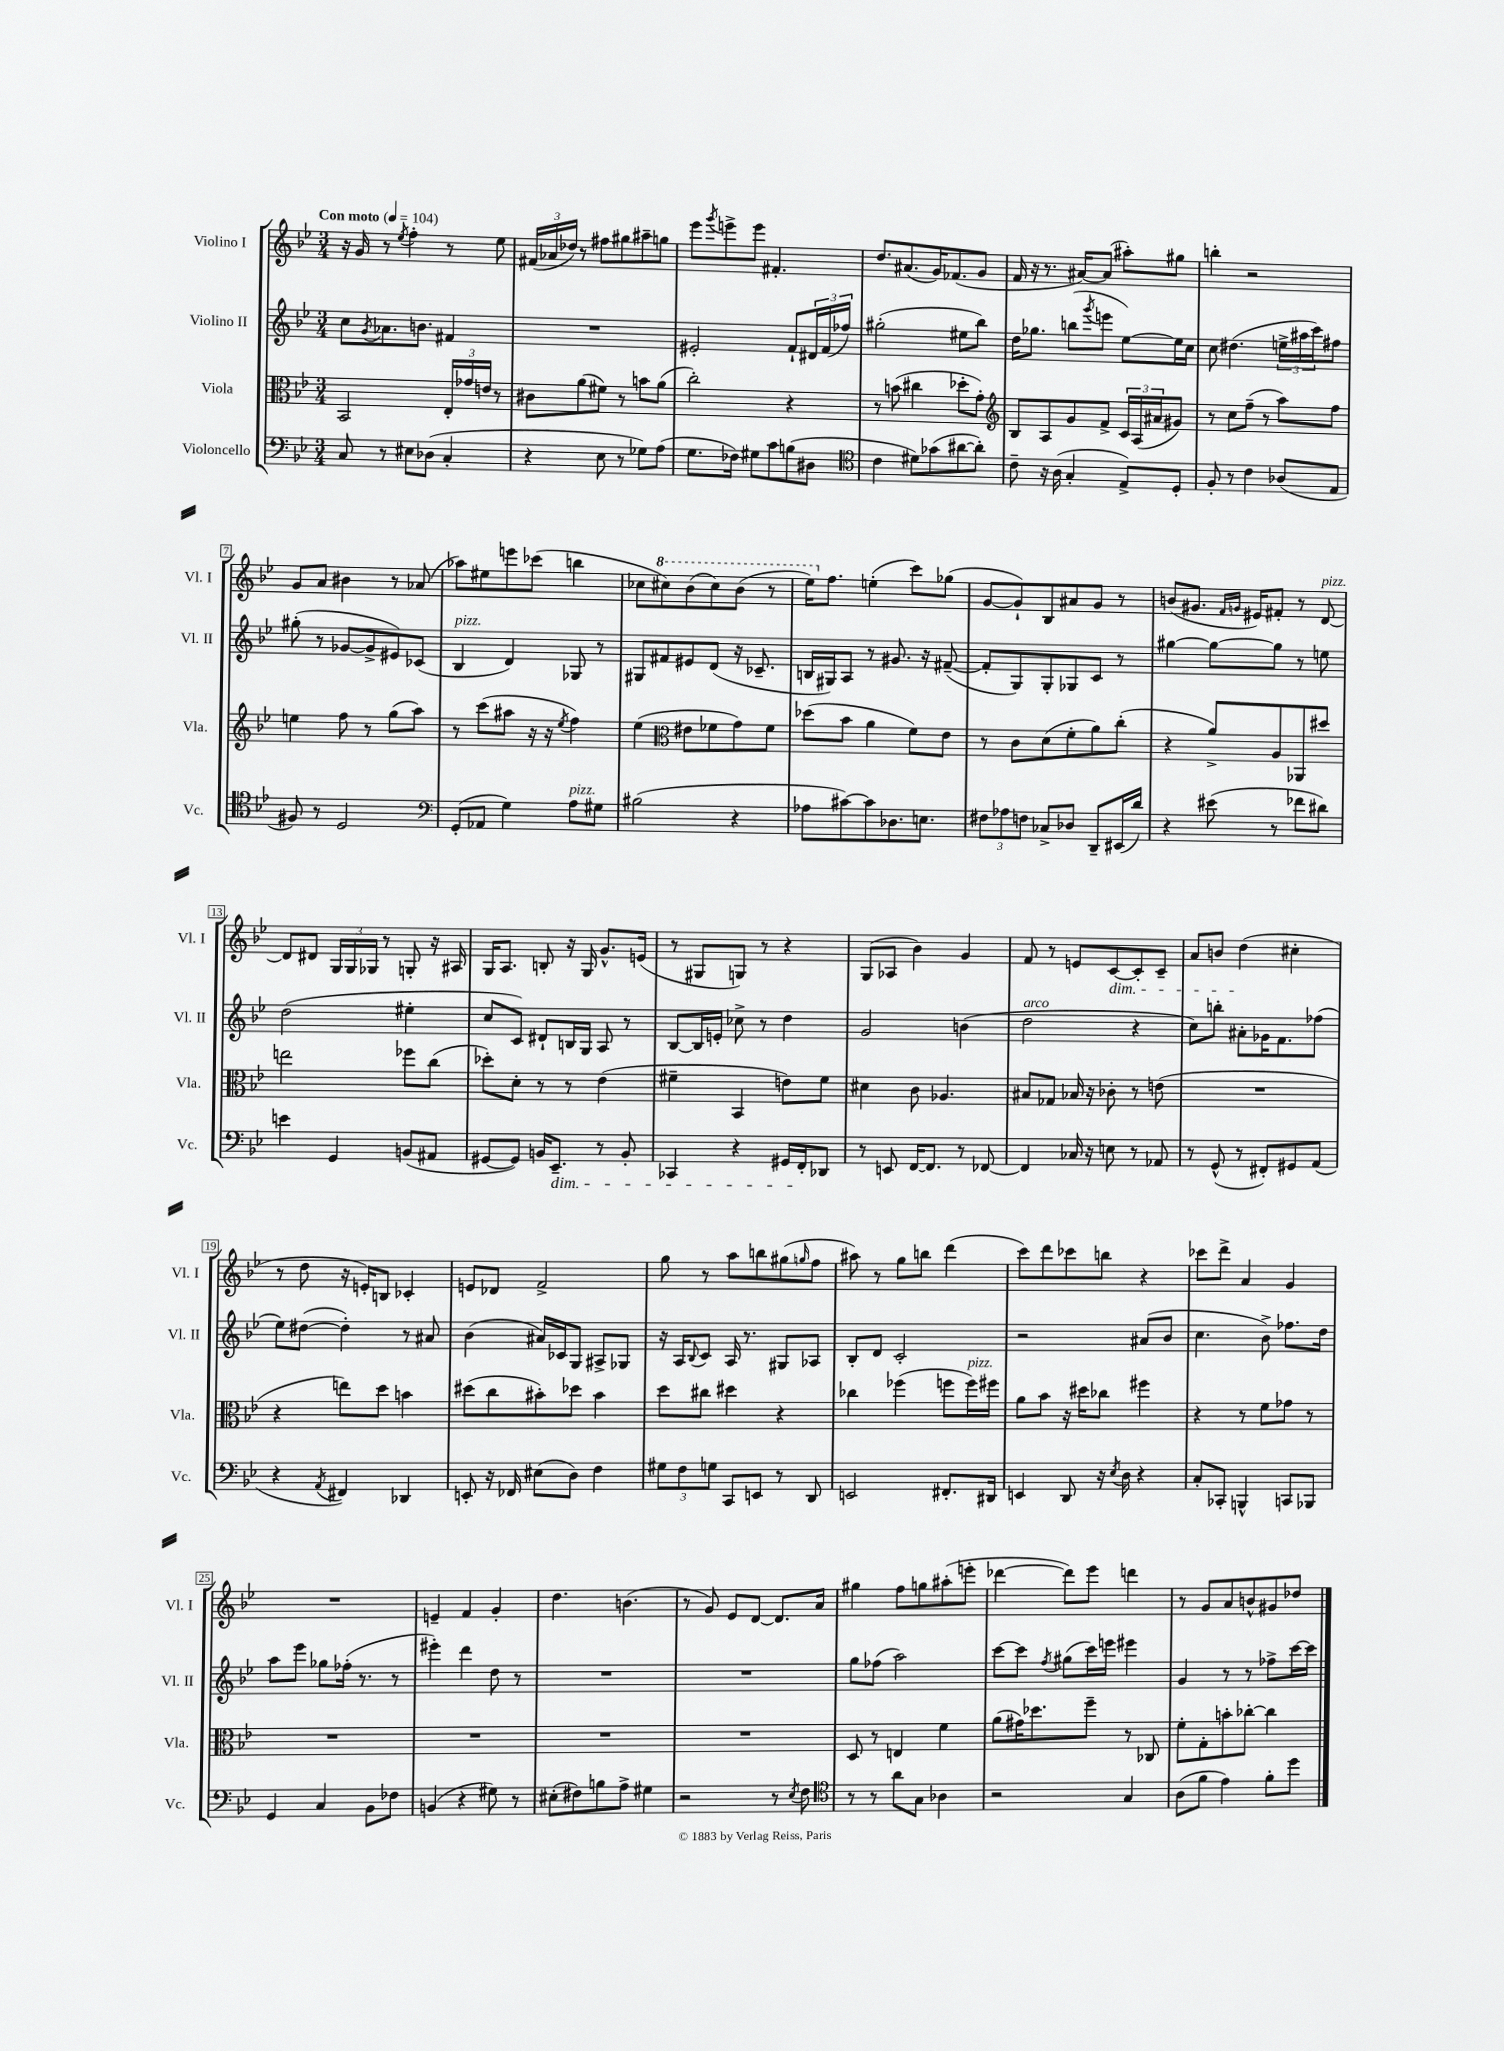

**kern	**kern	**kern	**kern
*staff4	*staff3	*staff2	*staff1
*clefF4	*clefC3	*clefG2	*clefG2
*k[b-e-]	*k[b-e-]	*k[b-e-]	*k[b-e-]
*M3/4	*M3/4	*M3/4	*M3/4
*MM104	*MM104	*MM104	*MM104
8C/	2BB-/	8cc\L	16r
.	.	.	16g/
.	.	8qg/	.
8r	.	8.a-\	8r
.	.	.	8qee-/
8E#\L	.	.	4ff'\
.	.	8.b\J	.
(8D-\J	.	.	.
4C'/	24E-'/LL	4f#/	8r
.	24g-/	.	.
.	24e/JJ	.	.
.	8r	.	8ee-\
=	=	=	=
4r	8c#\L	2.r	(24f#/LL
.	.	.	24a-/
.	.	.	24dd-/JJ)
.	(8a\	.	8r
8E-\	8f#\J)	.	8ff#\L
8r	8r	.	8gg#\
8G-\L)	8b\L	.	8aa#~\
(8A\J	(8a\J	.	8gg\J
=	=	=	=
8.G\L	2cc'\)	2e#'/	8eee-\L
.	.	.	8qggg/
.	.	.	8eee^\
16F-\Jk)	.	.	.
8G#\L	.	.	8eee\J
8c\	.	.	4.f#'/
(8B\	4r	8f`/L	.
8D#\J	.	24d#/L	.
.	.	(24f/	.
.	.	24ff-/JJ)	.
=	=	=	=
*clefC4	*	*	*
4c\	8r	(2gg#'\	8.dd/L
.	(8b\	.	.
.	.	.	(8.a#/
8d#\L)	4cc#\	.	.
(8g-\	.	.	16g/K)
.	.	.	(8.f-/
[8a#\	8dd-'\L	8ee#\L	.
8a#'\]J)	8g'\J)	8bb-\J)	8g/J
=	=	=	=
*	*clefG2	*	*
8c~\	8B-/L	16dd\LK	16f/
.	.	8.gg-\J	16r
16r	8A/	.	8.r
(16A\	.	.	.
4G'/	8g/	(8bb\L	.
.	.	.	[16a#/LK)
.	.	8qggg/	.
.	8f^/J	8eee\J	(8a#/]J
8E-^/L)	24c/LL	[8ee-\L)	8aa#'\L)
.	(24A/	.	.
.	24a#/J	.	.
8D'/J	8g#/J)	16ee-\]L	8gg#\J
.	.	16cc\JJ	.
=	=	=	=
8F'/	8r	8cc\	4bb'\
8r	8cc\L	(4.dd#\	.
4c\	(8ff~\J	.	2r
.	8r	.	.
(8A-/L	8aa\L)	24ee^\LL	.
.	.	24aa#\	.
.	.	24ccc\J)	.
8E-/J	8ff\J	8ff#\J	.
=	=	=	=
8F#/)	4ee\	(8gg#'\	8g/L
8r	.	8r	8a/J
2D/	8ff\	[8g-/L	4b#\
.	8r	8g-^/]	.
.	(8gg\L	8e#/)	8r
.	8aa\J)	(8c-/J	(8a-/
=	=	=	=
*clefF4	*	*	*
(8GG'/L	8r	4B-/	8aa-\L)
8AA-/J	(8ccc\L	.	8ee#\
4G\)	8aa#\J	4d/)	8eee\
.	16r	.	(8ccc-\J
.	16r	.	.
.	8qee-/	.	.
8A\L	4ff\)	8G-/	4bb\
8G#\J	.	8r	.
=	=	=	=
(2B#\	(4ee-\	8G#/L	8cc-\L
.	.	8f#/	8ccc#\)
*	*clefC3	*	*
.	8e#\L	8e#/	(8bb-\
.	8f-\	(8d/J	8ccc#\)
4r	8g\)	16r	(8bb-\J
.	.	8.c-~/	.
.	8f-\J	.	8r
=	=	=	=
8A-\L	(8dd-\L	16B/LL	16eee-\LK)
.	.	16G#/J)	8.ff\J
[8c#\)	8b-\J	8A/J	.
8c#\]	4a\	8r	(4ee'\
8.D-\	.	8.g#/	.
.	8f\L)	.	8ccc\L)
8.E\J	.	16r	.
.	8e-\J	([8f#~/	(8gg-\J
=	=	=	=
12F#\L	8r	8f#'/]L	[8g/L
12A-\	.	.	.
.	8c\L	8G/)	8g`/])
12F\J	.	.	.
8C-^/L	(8d\	8G'/	8B-/
8D-/J	8f'\	8G-/	8a#/
8DD~/L	8a\)	8c/J	8g/J
(16EE#/L	(8cc'\J	8r	8r
16d/JJ)	.	.	.
=	=	=	=
4r	4r	[4gg#\	(8b/L
.	.	.	8.g#/J
(8e#\	8a^/L)	8gg#\_L	.
.	.	.	16qqf/LL
.	.	.	16qqg/JJ
.	.	.	16e#/LK)
8r	8A/	8gg#\]J	8f#'/J
8f-\L	8AA-/	8r	8r
8d#\J)	8dd#/J	8ee\	[8d/
=	=	=	=
4e\	2ee\	(2dd\	8d/]L
.	.	.	8d#/J
4GG/	.	.	24G/LL
.	.	.	24G/
.	.	.	24G-/JJ
.	.	.	8r
(8BB/L	8ff-\L	4ee#'\	8G'/
8AA#/J	(8cc\J	.	16r
.	.	.	16A#/
=	=	=	=
[8GG#/L	8dd-'\L)	8cc/L	16G/LK
.	.	.	8.A/J
8GG#/]J)	8d'\J	8c/J)	.
16BB/LK	8r	8d#`/L	8B'/
8.EE-~/J	.	.	.
.	8r	16B/L	16r
.	.	16G/JJ	16G/
8r	(4e-\	8A/	8.g^^/L
8BB'/	.	8r	.
.	.	.	(16e/Jk
=	=	=	=
4CC-/	4f#~\	[8B-/L	8r
.	.	16B-/]L	8G#/L
.	.	16e'/JJ	.
4r	4BB-/	8cc-^\	8G/J)
.	.	8r	8r
16GG#/LL	8e\L)	4dd\	4r
16FF'/J	.	.	.
8DD-/J	8f#\J	.	.
=	=	=	=
8r	4d#\	2g/	(8G/L
8EE/	.	.	8A-/J
[16FF/LK	8c\	.	4b-\)
8.FF/]J	.	.	.
.	4.A-/	.	.
8r	.	(4b\	4g/
[8FF-/	.	.	.
=	=	=	=
4FF-/]	8B#/L	2dd\	8f/
.	8G-/J	.	8r
16C-/	16B-/	.	8e/L
16r	16r	.	.
8E\	8c-'\	.	[8c/
8r	8r	4r	8c'/]
8AA-/	(8e\	.	8c~/J
=	=	=	=
8r	2.r	8cc\L)	8a/L
(8GG^^/	.	8bb'\J	8b/J
8r	.	8a#'\L	(4dd\
8FF#'/L)	.	16g-\K	.
.	.	8.f\	.
8GG#/	.	.	4cc#'\
(8AA/J	.	(8ff-\J	.
=	=	=	=
4r	4r	8ee-\L)	8r
.	.	([8dd#\J	8dd\
8qAA/	.	.	.
4FF#/)	8ee\L)	4dd#'\])	16r
.	.	.	16e'/LK)
.	8dd\J	.	8B/J
4DD-/	4b\	8r	4c-'/
.	.	8a#/	.
=	=	=	=
8EE'/	(8dd#\L	(4b-\	8e/L
16r	8cc\	.	8d-/J
16FF-/	.	.	.
(8E#\L	8b#'\)	16a#/LL)	2f^/
.	.	16c-/J	.
8D\J)	8dd-\J	8G/J	.
4F\	4b#\	8A#^/L	.
.	.	8G-/J	.
=	=	=	=
12G#\L	8dd\L	16r	8gg\
.	.	16A/LK	.
12F\	.	.	.
.	.	8qqB-/	.
.	8cc#\J	8c/J	8r
12G\J	.	.	.
8CC/L	4dd#\	16A/	8aa\L
.	.	8.r	.
8EE/J	.	.	8bb\
8r	4r	8G#/L	(8gg#\
.	.	.	16qqgg/
8DD/	.	8A-/J	8ff\J
=	=	=	=
2EE/	4cc-\	8B-'/L	8aa#\)
.	.	8d/J	8r
.	(4ff-\	2c'/	8gg\L
.	.	.	8bb\J
8.FF#'/L	8ff\L	.	(4ddd\
.	16ff\L)	.	.
16DD#/Jk	16ff#\JJ	.	.
=	=	=	=
4EE/	8a\L	2r	8ccc\L)
.	8b-\J	.	8ddd\
8DD/	16r	.	8ccc-\
.	16dd#\LK	.	.
16r	8cc-\J	.	8bb\J
8qE-/	.	.	.
16D\	.	.	.
4r	4ff#\	(8a#/L	4r
.	.	8b-/J	.
=	=	=	=
8C'/L	4r	4.cc\	8ccc-\L
8CC-'/J	.	.	8ddd^\J
4BBB^^/	8r	.	4a/
.	8f\L	8b-^\)	.
8CC/L	8g-\J	8.ff-\L	4g/
8BBB-/J	8r	.	.
.	.	16dd\Jk	.
=	=	=	=
4GG/	2.r	8aa\L	2.r
.	.	8eee-\J	.
4C/	.	8gg-\L	.
.	.	(16ff-'\Jk	.
.	.	8.r	.
8BB-\L	.	.	.
8F-\J	.	8r	.
=	=	=	=
(4BB/	2.r	4eee#'\)	4e~/
4r	.	4ddd\	4f/
8G#\)	.	8dd\	4g'/
8r	.	8r	.
=	=	=	=
(8E#'\L	2.r	2.r	4.dd\
8F#\)	.	.	.
8B\	.	.	.
8A^\J	.	.	(4.b\
4G#\	.	.	.
=	=	=	=
2r	2.r	2.r	8r
.	.	.	8g/)
.	.	.	8e-/L
.	.	.	[8d/J
8r	.	.	8.d/]L
8qE-/	.	.	.
8F\	.	.	.
.	.	.	16a/Jk
=	=	=	=
*clefC4	*	*	*
8r	8D/	8gg\L	4gg#\
8r	8r	(8ff-\J	.
8a\L	4E/	2aa\)	8ff\L
8G\J	.	.	8gg\
4A-\	4f\	.	(8aa#'\
.	.	.	8eee'\J
=	=	=	=
2r	(8a\L	[8ccc\L	[4ddd-\
.	16g#\K)	8ccc\]J	.
.	8.dd-\	.	.
.	.	8qff/	.
.	.	(8gg#\L	8ddd-\]L)
.	8ff~\J	16ccc\L)	8eee-\J
.	.	16eee\JJ	.
4G/	8r	4eee#\	4ddd\
.	8C-/	.	.
=	=	=	=
(8A\L	8f'\L	4g/	8r
8f\J	8G'\	.	8g/L
4e-\)	8b'\	8r	8a/
.	[8cc-'\J	8r	8b^^/
8f'\L	4cc-\]	8ff-^\L	8g#/
8dd\J	.	[16ccc\L	8dd-/J
.	.	16ccc\]JJ	.
==	==	==	==
*-	*-	*-	*-
